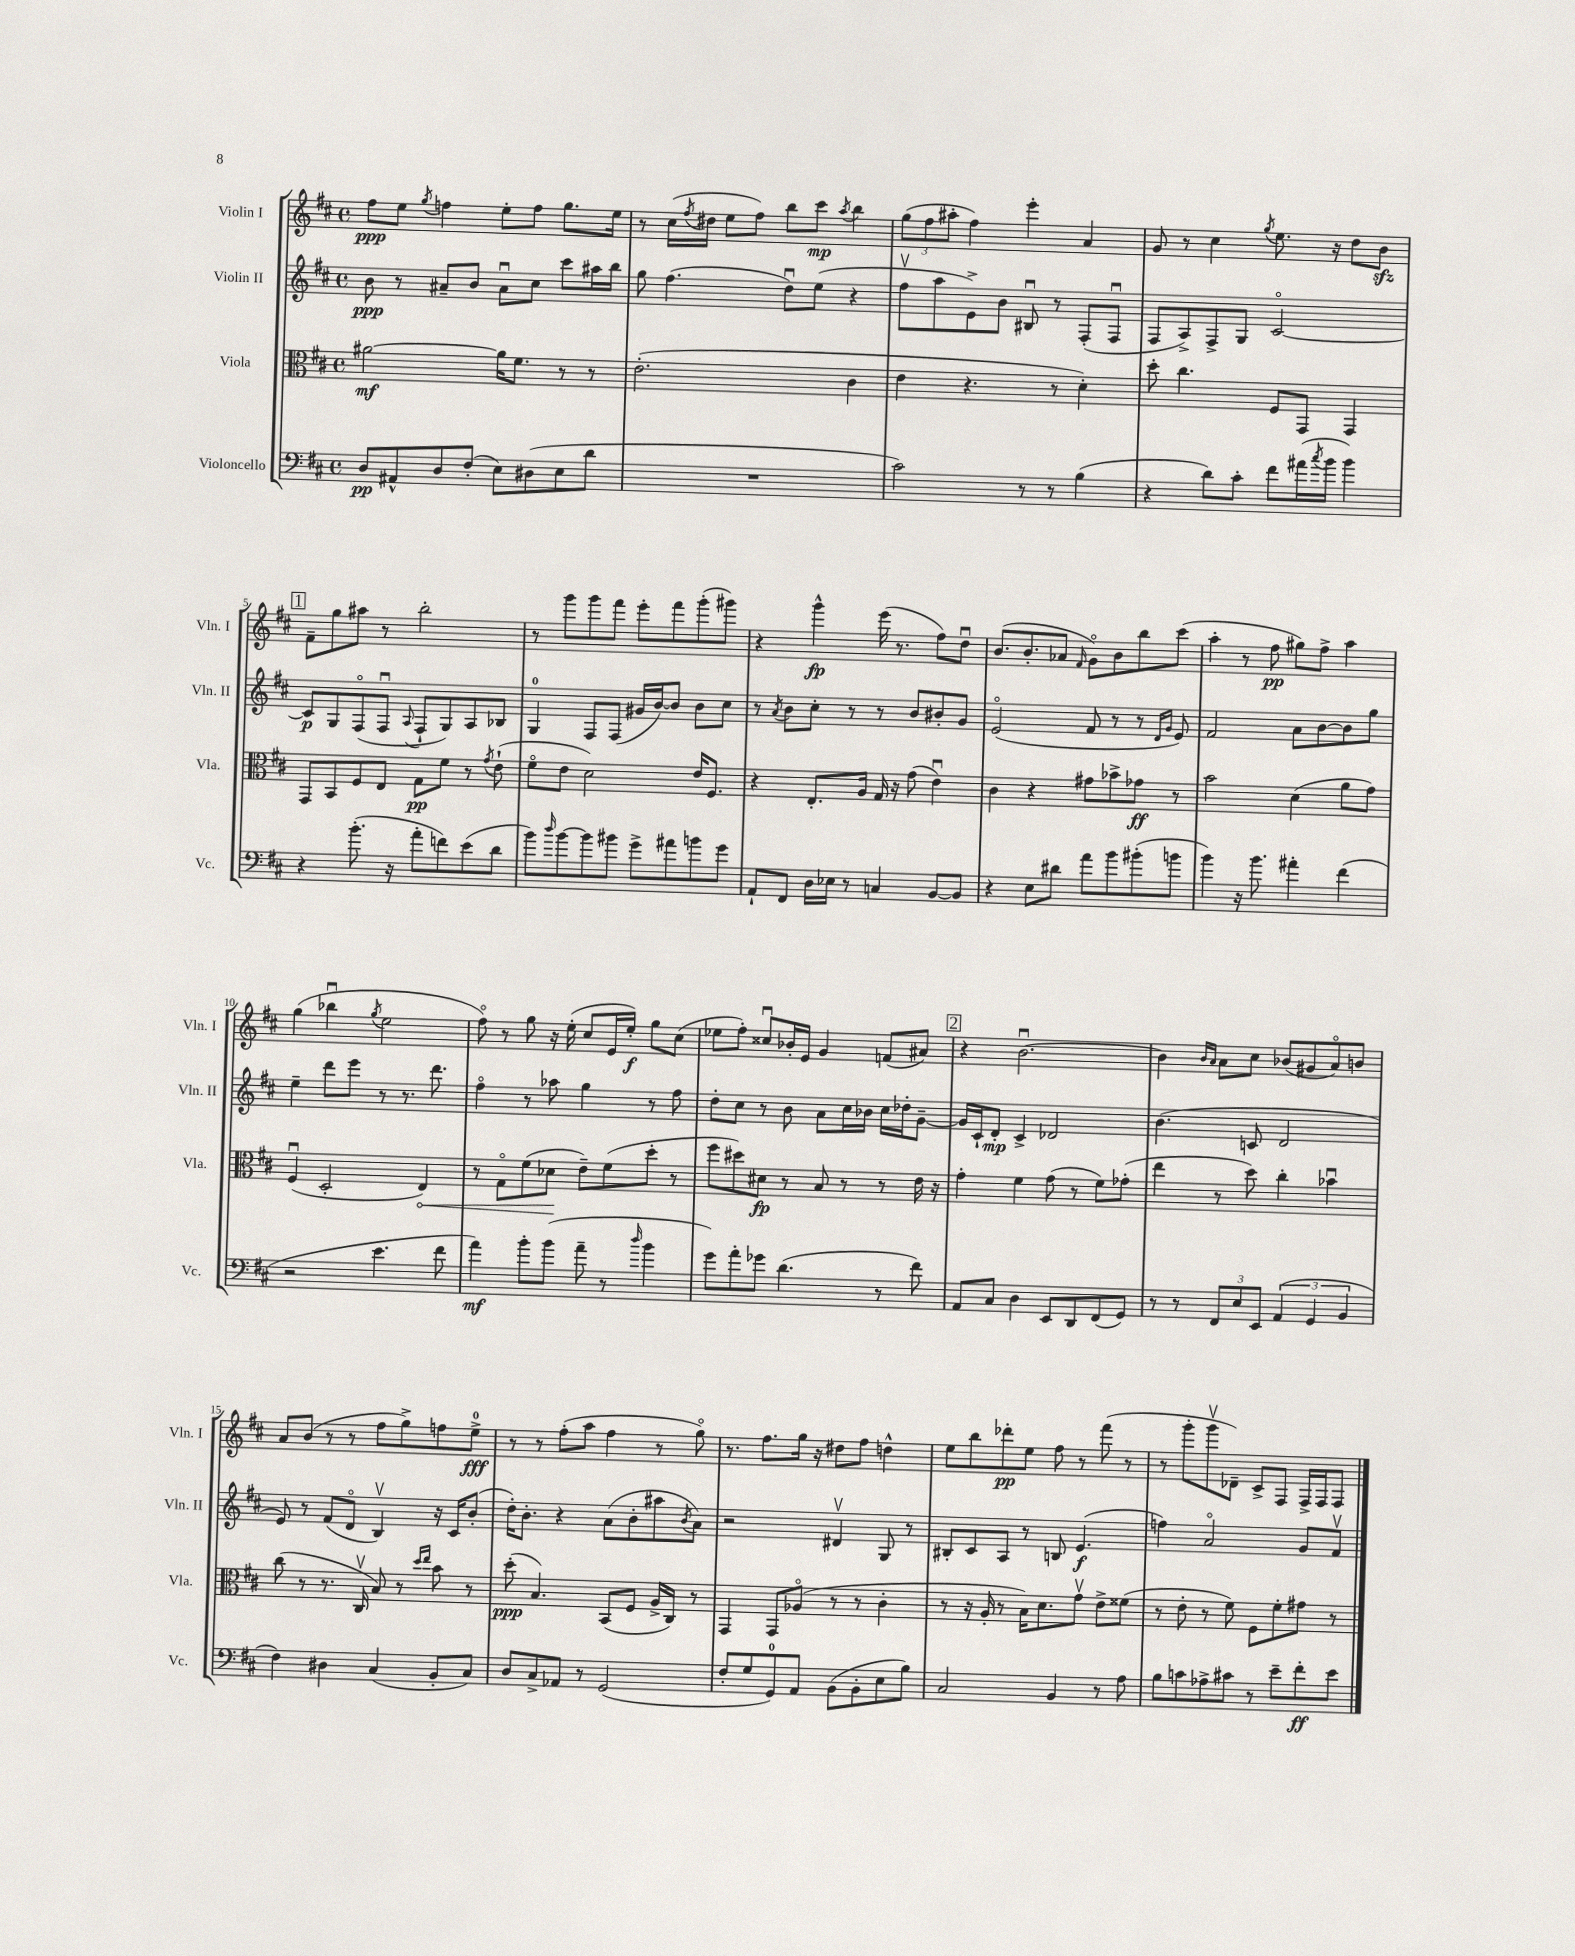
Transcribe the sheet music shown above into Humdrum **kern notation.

**kern	**dynam	**kern	**dynam	**kern	**dynam	**kern	**dynam
*part4	*part4	*part3	*part3	*part2	*part2	*part1	*part1
*staff4	*staff4	*staff3	*staff3	*staff2	*staff2	*staff1	*staff1
*I"Violoncello	*	*I"Viola	*	*I"Violin II	*	*I"Violin I	*
*I'Vc.	*	*I'Vla.	*	*I'Vln. II	*	*I'Vln. I	*
*clefF4	*	*clefC3	*	*clefG2	*	*clefG2	*
*k[f#c#]	*	*k[f#c#]	*	*k[f#c#]	*	*k[f#c#]	*
*M4/4	*	*M4/4	*	*M4/4	*	*M4/4	*
*met(c)	*	*met(c)	*	*met(c)	*	*met(c)	*
=1	=1	=1	=1	=1	=1	=1	=1
8D/L	pp	[2a#X\	mf	8b\	ppp	8ff#\L	ppp
8AA#X^^/	.	.	.	8r	.	8ee\J	.
.	.	.	.	.	.	8qgg/	.
8D/	.	.	.	8a#X~/L	.	4ffn\	.
(8F#'/J	.	.	.	8b/J	.	.	.
8E\L)	.	16a#\KL]	.	8a#u\L	.	8ee'\L	.
.	.	8.f#\J	.	.	.	.	.
(8D#X\	.	.	.	8cc#\J	.	8ff\J	.
8E\	.	8r	.	8ccc#\L	.	8.gg\L	.
8d\J	.	8r	.	16aa#X\L	.	.	.
.	.	.	.	16bb\JJ	.	16ee\Jk	.
=2	=2	=2	=2	=2	=2	=2	=2
1r	.	(2.e'\	.	8gg\	.	8r	.
.	.	.	.	(4.ff#\	.	(16cc#\LL	.
.	.	.	.	.	.	8qff#/	.
.	.	.	.	.	.	16dd#X\JJ	.
.	.	.	.	.	.	8ee\L	.
.	.	.	.	.	.	8ff#\J)	.
.	.	.	.	8ddu\L)	.	8bb\L	.
.	.	.	.	(8ee\J	.	8ccc#\J	mp
.	.	.	.	.	.	8qaa/	.
.	.	4c#\	.	4r	.	4bb\	.
=3	=3	=3	=3	=3	=3	=3	=3
2c#\)	.	4e\	.	8ff#v\L	.	(12gg\L	.
.	.	.	.	.	.	12ff#\	.
.	.	.	.	8aa\	.	.	.
.	.	.	.	.	.	12aa#X'\J	.
.	.	4.r	.	8e^\)	.	4ff#\)	.
.	.	.	.	8b\J	.	.	.
8r	.	.	.	8B#Xu/	.	4eee'\	.
8r	.	8r	.	8r	.	.	.
(4B\	.	4d'\)	.	(8F#'/L	.	4a/	.
.	.	.	.	8F#u/J	.	.	.
=4	=4	=4	=4	=4	=4	=4	=4
4r	.	8dd'\	.	8F#/L	.	8g/	.
.	.	4.cc#\	.	8A^/)	.	8r	.
8d\L)	.	.	.	8F#^/	.	4cc#\	.
8c#'\J	.	.	.	8G/J	.	.	.
.	.	.	.	.	.	8qgg/	.
8f#\L	.	8F#/L	.	[2c#/	.	8.ee\	.
(16a#X\L	.	8GG/J	.	.	.	.	.
8qcc#/	.	.	.	.	.	.	.
16b\JJ	.	.	.	.	.	16r	.
4b\)	.	4GG/	.	.	.	8dd\L	.
.	.	.	.	.	.	8bzz\J	.
!!LO:LB:g=z
!!LO:REH:place=s1:t=1
=5	=5	=5	=5	=5	=5	=5	=5
4r	.	8GG/L	.	8c#/L]	p	8f#~\L	.
.	.	8BB/	.	8G/	.	8gg\	.
(8.b'\	.	8F#/	.	(8F#/	.	8aa#X\J	.
.	.	8E/J	.	8F#u/J	.	8r	.
16r	.	.	.	.	.	.	.
.	.	.	.	8qqA/	.	.	.
8a'\L	.	8G\L	pp	8F#`/L	.	2bb'\	.
8fn\)	.	8f#\J	.	8G/)	.	.	.
(8e\	.	8r	.	8A/	.	.	.
.	.	8qg/	.	.	.	.	.
8d\J	.	(8e`\	.	8B-X/J	.	.	.
=6	=6	=6	=6	=6	=6	=6	=6
8b\L)	.	8f#\L	.	4G/	.	8r	.
16qqdd/	.	.	.	.	.	.	.
[8b\	.	8e\J	.	.	.	8ggg\L	.
8b\]	.	2d\)	.	8F#/L	.	8ggg\	.
8b#X\J	.	.	.	(8F#/J	.	8fff#\J	.
8g^\L	.	.	.	16g#X/LL	.	8eee'\L	.
.	.	.	.	[16b/J)	.	.	.
8a#X\	.	.	.	8b/J]	.	8fff#\	.
8bn\	.	16e/KL	.	8b\L	.	(8ggg'\	.
.	.	8.F#/J	.	.	.	.	.
8g\J	.	.	.	8cc#\J	.	8ggg#X\J)	.
=7	=7	=7	=7	=7	=7	=7	=7
8AA`/L	.	4r	.	8r	.	4r	.
.	.	.	.	8qa/	.	.	.
8FF#/J	.	.	.	8b\L	.	.	.
16D\LL	.	8.E'/L	.	8cc#'\J	.	4ggg^^\	fp
16E-X\JJ	.	.	.	.	.	.	.
8r	.	.	.	8r	.	.	.
.	.	16A/Jk	.	.	.	.	.
4Cn/	.	16G/	.	8r	.	(16eee\	.
.	.	16r	.	.	.	8.r	.
.	.	(8g\	.	8b/L	.	.	.
[8BB/L	.	4eu\)	.	8b#X'/	.	8ff#\L)	.
8BB/J]	.	.	.	8g/J	.	8ddu\J	.
=8	=8	=8	=8	=8	=8	=8	=8
4r	.	4c#\	.	(2e/	.	(8.b/L	.
.	.	.	.	.	.	8.b'/	.
8E\L	.	4r	.	.	.	.	.
8d#X\J	.	.	.	.	.	8a-X/J	.
.	.	.	.	.	.	16qqf#/	.
8a\L	.	8g#X\L	.	8f#/	.	8g\L)	.
8b\	.	8b-X^\	.	8r	.	8b\	.
(8b#X'\	.	8g-X\J	ff	8r	.	8bb\	.
.	.	.	.	16qqd/LL	.	.	.
.	.	.	.	16qqg/JJ	.	.	.
8bn\J	.	8r	.	8e/)	.	(8ccc#\J	.
=9	=9	=9	=9	=9	=9	=9	=9
4b\)	.	2b\	.	2f#/	.	4aa'\	.
16r	.	.	.	.	.	8r	.
8.b\	.	.	.	.	.	.	.
.	.	.	.	.	.	8ff#\	pp
4a#X'\	.	(4d\	.	8a\L	.	8gg#X\L)	.
.	.	.	.	[8b\	.	8ff#^\J	.
(4f#\	.	8a\L	.	8b\]	.	4aa\	.
.	.	8g\J)	.	8gg\J	.	.	.
!!LO:LB:g=z
=10	=10	=10	=10	=10	=10	=10	=10
2r	.	(4F#u/	.	4ee~\	.	(4gg\	.
.	.	2D'/	.	8ddd\L	.	4bb-Xu\	.
.	.	.	.	8eee\J	.	.	.
.	.	.	.	.	.	8qgg/	.
4.e\	.	.	.	8r	.	2ee\	.
.	.	.	.	8.r	.	.	.
!	!	!	!LO:HP:b	!	!	!	!
.	.	4E/)	<	.	.	.	.
.	.	.	.	8.ddd\	.	.	.
8f#\	.	.	.	.	.	.	.
=11	=11	=11	=11	=11	=11	=11	=11
4a\)	mf	8r	.	4ff#\	.	8ff#\)	.
.	.	8G\L	.	.	.	8r	.
8b'\L	.	(8f#\	.	8r	.	8gg\	.
(8b\J	.	8d-X\J	.	8aa-X\	.	16r	.
.	.	.	.	.	.	(16ee'\	.
8a~\	.	8e~\L)	[	4gg\	.	8cc#/L	.
8r	.	(8f#\	.	.	.	16e/L	.
.	.	.	.	.	.	16ee'/JJ)	f
16qqdd/	.	.	.	.	.	.	.
4b\	.	8dd'\J	.	8r	.	8gg\L	.
.	.	8r	.	8ff#\	.	(8cc#\J	.
=12	=12	=12	=12	=12	=12	=12	=12
8g\L)	.	8ff#\L	.	8dd'\L	.	8ee-X\L	.
8a'\	.	8dd#X\)	.	8cc#\J	.	8ff#'\J)	.
8g-X\J	.	8d#X\J	fp	8r	.	8cc##Xu/L	.
(4.d\	.	8r	.	8b\	.	16b-X'/L	.
.	.	.	.	.	.	16e/JJ	.
.	.	8B/	.	8a\L	.	4g/	.
.	.	8r	.	16cc#\L	.	.	.
.	.	.	.	16b-X\JJ	.	.	.
8r	.	8r	.	16cc#\LL	.	(8fn/L	.
.	.	.	.	16dd-X'\J	.	.	.
8f#\)	.	16e\	.	[8g~\J	.	8a#X/J)	.
.	.	16r	.	.	.	.	.
!!LO:REH:place=s1:t=2
=13	=13	=13	=13	=13	=13	=13	=13
8AA/L	.	4g'\	.	16g/LL]	.	4r	.
.	.	.	.	16c#`/J	.	.	.
8C#/J	.	.	.	8d'/J	mp	.	.
4D\	.	4f#\	.	4c#^/	.	[2.bu\	.
8EE/L	.	(8g\	.	2d-X/	.	.	.
8DD/	.	8r	.	.	.	.	.
(8FF#/	.	8f#\L)	.	.	.	.	.
8GG/J)	.	(8g-X'\J	.	.	.	.	.
=14	=14	=14	=14	=14	=14	=14	=14
8r	.	4ee\	.	(4.b\	.	4b\]	.
8r	.	.	.	.	.	.	.
.	.	.	.	.	.	16qqb/LL	.
.	.	.	.	.	.	16qqa/JJ	.
12FF#/L	.	8r	.	.	.	8a\L	.
12E/	.	.	.	.	.	.	.
.	.	8dd\)	.	8cn/	.	8cc#\J	.
12EE/J	.	.	.	.	.	.	.
(6AA/	.	4cc#'\	.	2d/	.	(8b-X/L	.
.	.	.	.	.	.	8g#X/	.
6GG/	.	.	.	.	.	.	.
.	.	4b-Xu\	.	.	.	8a/)	.
6BB/	.	.	.	.	.	.	.
.	.	.	.	.	.	8bn/J	.
!!LO:LB:g=z
=15	=15	=15	=15	=15	=15	=15	=15
4F#\)	.	(8cc#\	.	8e/)	.	8a/L	.
.	.	8r	.	8r	.	(8b/J	.
4D#X\	.	8.r	.	(8f#/L	.	8r	.
.	.	.	.	8d/J	.	8r	.
.	.	16C#v/	.	.	.	.	.
(4C#/	.	8B/)	.	4Bv/)	.	8ff#\L	.
.	.	8r	.	.	.	8gg^\)	.
.	.	16qqdd/LL	.	.	.	.	.
.	.	16qqee/JJ	.	.	.	.	.
8BB'/L	.	8b\	.	16r	.	8ffn\	.
.	.	.	.	16c#/KL	.	.	.
8C#/J)	.	8r	.	(8b'/J	.	8ee^\J	fff
=16	=16	=16	=16	=16	=16	=16	=16
8D/L	.	(8dd'\	ppp	16dd'\KL)	.	8r	.
.	.	.	.	8.b'\J	.	.	.
8C#^/	.	4.B/)	.	.	.	8r	.
8AA-X/J	.	.	.	4r	.	(8ff#'\L	.
8r	.	.	.	.	.	8aa\J	.
(2GG/	.	(8BB/L	.	(8a\L	.	4ff#\	.
.	.	8F#/J	.	8b'\	.	.	.
.	.	16A^/LL	.	8aa#X\	.	8r	.
.	.	16C#/JJ)	.	.	.	.	.
.	.	.	.	8qb/	.	.	.
.	.	8r	.	8a\J)	.	8gg\)	.
=17	=17	=17	=17	=17	=17	=17	=17
8F#'/L	.	4GG/	.	2r	.	8.r	.
8G/	.	.	.	.	.	.	.
.	.	.	.	.	.	8.ff#\L	.
8GG/)	.	8GG/L	.	.	.	.	.
8AA/J	.	(8A-X/J	.	.	.	16gg\Jk	.
.	.	.	.	.	.	16r	.
(8BB\L	.	8r	.	4d#Xv/	.	8dd#X\L	.
8BB'\	.	8r	.	.	.	8ff#\J	.
8E\	.	4c#'\	.	8G/	.	4ddn^^\	.
8B\J)	.	.	.	8r	.	.	.
=18	=18	=18	=18	=18	=18	=18	=18
2C#/	.	8r	.	8B#X'/L	.	8ee\L	.
.	.	16r	.	8c#/	.	8bb\	.
.	.	16A'/	.	.	.	.	.
.	.	8r	.	8A/J	.	8ddd-X'\	pp
.	.	16B\KL)	.	8r	.	8ee\J	.
.	.	8.d\	.	.	.	.	.
4BB/	.	.	.	8Bn/	.	8ff#\	.
.	.	8gv\J	.	(4.e/	f	8r	.
8r	.	8e^\L	.	.	.	(8fff#\	.
8A\	.	(8f##X\J	.	.	.	8r	.
=19	=19	=19	=19	=19	=19	=19	=19
8B\L	.	8r	.	4ffn\)	.	8r	.
8cn\	.	8e'\	.	.	.	8ggg'\L	.
8A-X^\	.	8r	.	2a/	.	8gggv\	.
8c#X\J	.	8f#\)	.	.	.	8d-X~\J)	.
8r	.	8F#\L	.	.	.	8c#^/L	.
8e~\L	.	8f#'\	.	.	.	8F#/J	.
8f#'\	ff	8g#X\J	.	8g/L	.	16F#^/LL	.
.	.	.	.	.	.	16F#/J	.
8e\J	.	8r	.	8f#v/J	.	8F#/J	.
==	==	==	==	==	==	==	==
*-	*-	*-	*-	*-	*-	*-	*-
